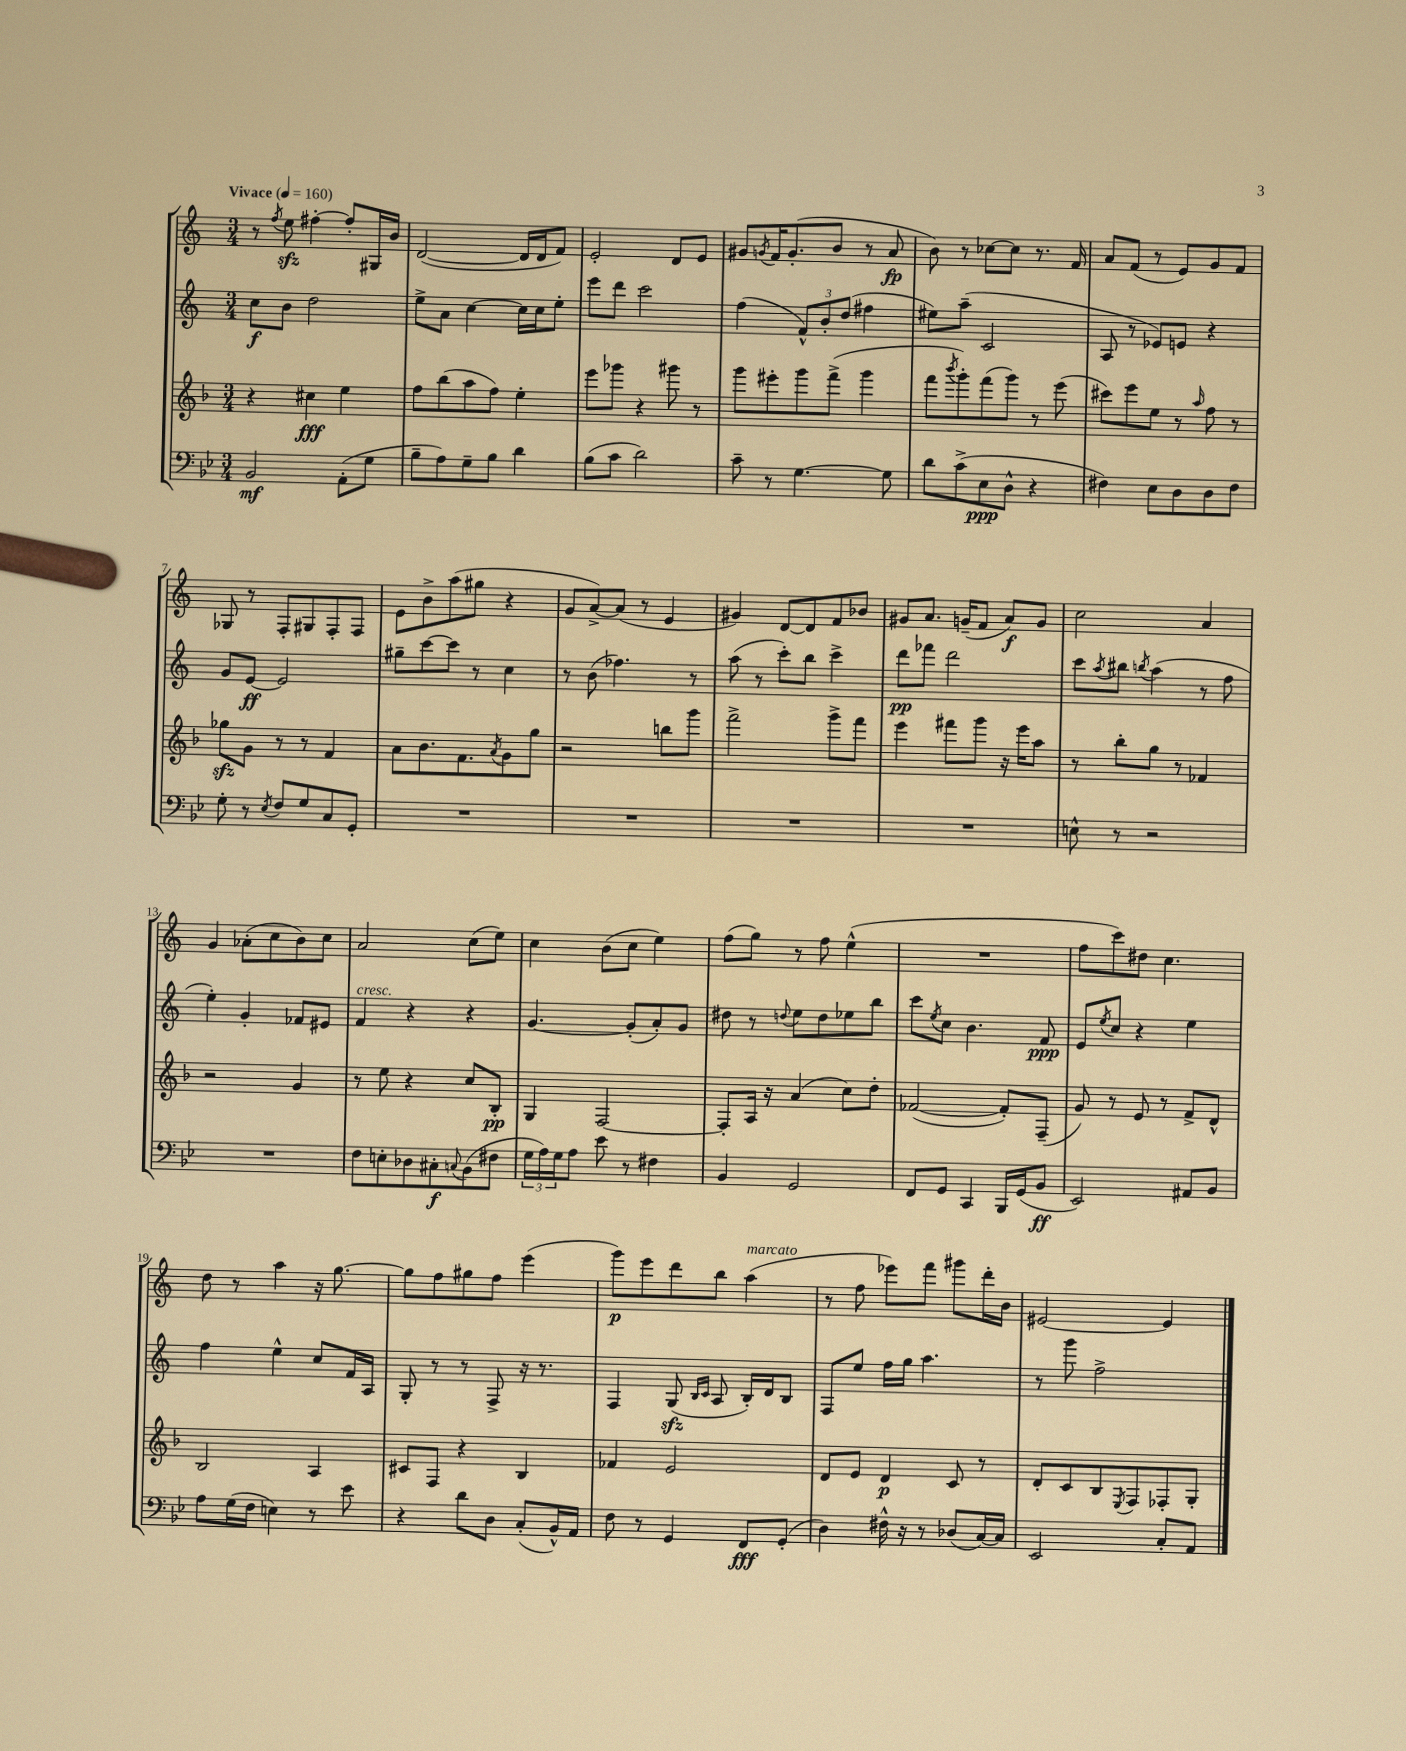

**kern	**dynam	**kern	**dynam	**kern	**dynam	**kern	**dynam
*part4	*part4	*part3	*part3	*part2	*part2	*part1	*part1
*staff4	*staff4	*staff3	*staff3	*staff2	*staff2	*staff1	*staff1
*clefF4	*	*clefG2	*	*clefG2	*	*clefG2	*
*k[b-e-]	*	*k[b-]	*	*k[]	*	*k[]	*
*M3/4	*	*M3/4	*	*M3/4	*	*M3/4	*
*MM160	*	*MM160	*	*MM160	*	*MM160	*
=1	=1	=1	=1	=1	=1	=1	=1
!	!	!	!	!	!	!LO:TX:a:B:t=Vivace	!
2BB-/	mf	4r	.	8cc\L	f	8r	.
.	.	.	.	.	.	8qff/	.
.	.	.	.	8b\J	.	8eezz\	.
.	.	4cc#X\	fff	2dd\	.	[4ff#X'\	.
(8AA'\L	.	4ee\	.	.	.	8ff#'/L]	.
8G\J	.	.	.	.	.	16G#X/L	.
.	.	.	.	.	.	16b/JJ	.
=2	=2	=2	=2	=2	=2	=2	=2
8B-~\L	.	8ff\L	.	8ee^\L	.	([2d/	.
8A\)	.	(8bb-\	.	8a\J	.	.	.
8G~\	.	8aa\	.	[4cc\	.	.	.
8B-\J	.	8ff\J)	.	.	.	.	.
4d\	.	4ee'\	.	16cc\LL]	.	16d/LL]	.
.	.	.	.	16cc\J	.	16d/J	.
.	.	.	.	8ee'\J	.	8f/J)	.
=3	=3	=3	=3	=3	=3	=3	=3
(8B-\L	.	8eee\L	.	8eee\L	.	2e'/	.
8c\J	.	8ggg-X\J	.	8ddd\J	.	.	.
2d\)	.	4r	.	2ccc\	.	.	.
.	.	8ggg#X\	.	.	.	8d/L	.
.	.	8r	.	.	.	8e/J	.
=4	=4	=4	=4	=4	=4	=4	=4
8c~\	.	8ggg\L	.	(4ff\	.	8g#X/L	.
.	.	.	.	.	.	8qgn/	.
8r	.	8eee#X'\	.	.	.	16f/K	.
.	.	.	.	.	.	(8.g'/	.
[4.G\	.	8ggg\	.	12f^^/L)	.	.	.
.	.	.	.	12b'/	.	.	.
.	.	(8fff^\J	.	.	.	8b/J	.
.	.	.	.	(12dd/J	.	.	.
.	.	4ggg\	.	4ff#X\	.	8r	.
8G\]	.	.	.	.	.	8a/	fp
=5	=5	=5	=5	=5	=5	=5	=5
8d\L	.	8fff\L	.	8ee#X\L)	.	8b\)	.
.	.	8qbbb-/	.	.	.	.	.
(8c^\	.	8ggg'\)	.	(8aa~\J	.	8r	.
8E-\	ppp	(8fff\	.	2c/	.	[8cc-X\L	.
8D^^\J	.	8ggg\J)	.	.	.	8cc-\J]	.
4r	.	8r	.	.	.	8.r	.
.	.	(8eee\	.	.	.	.	.
.	.	.	.	.	.	16f/	.
=6	=6	=6	=6	=6	=6	=6	=6
4F#X\)	.	8ccc#X\L)	.	8A/	.	8a/L	.
.	.	8eee\	.	8r	.	(8f/J	.
8E-\L	.	8ee\J	.	8e-X/L)	.	8r	.
8D\	.	8r	.	8en/J	.	8e/L)	.
.	.	16qqaa/	.	.	.	.	.
8D\	.	8ff\	.	4r	.	8g/	.
8F#\J	.	8r	.	.	.	8f/J	.
!!LO:LB:g=z
=7	=7	=7	=7	=7	=7	=7	=7
8G'\	.	8gg-Xzz\L	.	8g/L	.	8G-X/	.
8r	.	8g\J	.	[8e/J	ff	8r	.
8qE-/	.	.	.	.	.	.	.
8F/L	.	8r	.	2e/]	.	8F'/L	.
8G/	.	8r	.	.	.	8G#X/	.
8C/	.	4f/	.	.	.	8F'/	.
8GG'/J	.	.	.	.	.	8F/J	.
=8	=8	=8	=8	=8	=8	=8	=8
2.r	.	8a\L	.	8gg#X~\L	.	8e\L	.
.	.	8.b-\	.	[8ccc\	.	8b^\	.
.	.	.	.	8ccc\J]	.	(8aa\	.
.	.	8.f\	.	.	.	.	.
.	.	.	.	8r	.	8gg#X\J	.
.	.	8qa/	.	.	.	.	.
.	.	8g\	.	4cc\	.	4r	.
.	.	8gg\J	.	.	.	.	.
=9	=9	=9	=9	=9	=9	=9	=9
2.r	.	2r	.	8r	.	8g/L	.
.	.	.	.	(8b\	.	[8a^/)	.
.	.	.	.	4.ff-X\)	.	(8a/J]	.
.	.	.	.	.	.	8r	.
.	.	8bbn\L	.	.	.	4e/	.
.	.	8ggg\J	.	8r	.	.	.
=10	=10	=10	=10	=10	=10	=10	=10
2.r	.	2fff^\	.	(8aa\	.	4g#X/)	.
.	.	.	.	8r	.	.	.
.	.	.	.	8ccc'\L)	.	[8d/L	.
.	.	.	.	8bb\J	.	8d/]	.
.	.	8ggg^\L	.	4ccc^\	.	8f/	.
.	.	8fff\J	.	.	.	8b-X/J	.
=11	=11	=11	=11	=11	=11	=11	=11
2.r	.	4eee\	.	8ddd\L	pp	8g#X/L	.
.	.	.	.	8fff-X\J	.	8.a/J	.
.	.	8fff#X\L	.	2ddd\	.	.	.
.	.	.	.	.	.	(16gn~/KL	.
.	.	8ggg\J	.	.	.	8f/J	.
.	.	16r	.	.	.	8a/L)	f
.	.	16eee\KL	.	.	.	.	.
.	.	8aa\J	.	.	.	8g/J	.
=12	=12	=12	=12	=12	=12	=12	=12
8En^^\	.	8r	.	8ccc\L	.	2cc\	.
.	.	.	.	8qaa/	.	.	.
8r	.	8bb-'\L	.	8bb#X\J	.	.	.
.	.	.	.	8qbbn/	.	.	.
2r	.	8gg\J	.	(4aa\	.	.	.
.	.	8r	.	.	.	.	.
.	.	4f-X/	.	8r	.	4a/	.
.	.	.	.	8ff\	.	.	.
!!LO:LB:g=z
=13	=13	=13	=13	=13	=13	=13	=13
2.r	.	2r	.	4ee'\)	.	4g/	.
.	.	.	.	4g'/	.	(8a-X'\L	.
.	.	.	.	.	.	8cc\	.
.	.	4g/	.	8f-X/L	.	8b\)	.
.	.	.	.	8e#X/J	.	8cc\J	.
=14	=14	=14	=14	=14	=14	=14	=14
!	!	!	!	!LO:TX:a:i:t=cresc.	!	!	!
8F\L	.	8r	.	4f/	.	2a/	.
8En'\	.	8ee\	.	.	.	.	.
8D-X\	.	4r	.	4r	.	.	.
8C#X'\	f	.	.	.	.	.	.
8qqCn/	.	.	.	.	.	.	.
(8BB-\	.	8cc/L	.	4r	.	(8cc\L	.
8F#X\J	.	8B-'/J	pp	.	.	8ee\J)	.
=15	=15	=15	=15	=15	=15	=15	=15
24G\LL	.	4G/	.	[4.g/	.	4cc\	.
24A\)	.	.	.	.	.	.	.
24G\J	.	.	.	.	.	.	.
8A\J	.	.	.	.	.	.	.
8e-\	.	[2F/	.	.	.	(8b\L	.
8r	.	.	.	(8g'/L]	.	8cc\J	.
4F#X\	.	.	.	8a'/)	.	4ee\)	.
.	.	.	.	8g/J	.	.	.
=16	=16	=16	=16	=16	=16	=16	=16
4BB-/	.	8F'/L]	.	8dd#X\	.	(8ff\L	.
.	.	16A/Jk	.	8r	.	8gg\J)	.
.	.	16r	.	.	.	.	.
.	.	.	.	8qqddn/	.	.	.
2GG/	.	(4a/	.	8ee\L	.	8r	.
.	.	.	.	8dd\	.	8ff\	.
.	.	8cc\L)	.	8ee-X\	.	(4ee^^\	.
.	.	8dd'\J	.	8bb\J	.	.	.
=17	=17	=17	=17	=17	=17	=17	=17
8FF/L	.	([2f-X/	.	8ccc\L	.	2.r	.
.	.	.	.	8qee/	.	.	.
8GG/J	.	.	.	8cc\J	.	.	.
4CC/	.	.	.	4.b\	.	.	.
16BBB-/LL	.	8f-'/L])	.	.	.	.	.
(16GG/J	.	.	.	.	.	.	.
8BB-/J	ff	(8F~/J	.	8f/	ppp	.	.
=18	=18	=18	=18	=18	=18	=18	=18
2EE-/)	.	8g/)	.	8e/L	.	8ff\L	.
.	.	.	.	8qee/	.	.	.
.	.	8r	.	8cc/J	.	8ccc\)	.
.	.	8e/	.	4r	.	8dd#X\J	.
.	.	8r	.	.	.	4.cc\	.
8AA#X/L	.	8f^/L	.	4ee\	.	.	.
8BB-/J	.	8d^^/J	.	.	.	.	.
!!LO:LB:g=z
=19	=19	=19	=19	=19	=19	=19	=19
8A\L	.	2B-/	.	4ff\	.	8dd\	.
(16G\L	.	.	.	.	.	8r	.
16F\JJ	.	.	.	.	.	.	.
4En\)	.	.	.	4ee^^\	.	4aa\	.
8r	.	4A/	.	8cc/L	.	16r	.
.	.	.	.	.	.	[8.gg\	.
8e-\	.	.	.	16f/L	.	.	.
.	.	.	.	16A/JJ	.	.	.
=20	=20	=20	=20	=20	=20	=20	=20
4r	.	8c#X/L	.	8G'/	.	8gg\L]	.
.	.	8F/J	.	8r	.	8ff\	.
8d\L	.	4r	.	8r	.	8gg#X\	.
8D\J	.	.	.	8F^/	.	8ff\J	.
(8C'/L	.	4B-/	.	16r	.	(4eee\	.
.	.	.	.	8.r	.	.	.
16BB-^^/L)	.	.	.	.	.	.	.
16AA/JJ	.	.	.	.	.	.	.
=21	=21	=21	=21	=21	=21	=21	=21
8F\	.	4f-X/	.	4F/	.	8ggg\L)	p
8r	.	.	.	.	.	8eee\	.
4GG/	.	2e/	.	(8Gzz/	.	8ddd\	.
.	.	.	.	16qqB/LL	.	.	.
.	.	.	.	16qqc/JJ	.	.	.
.	.	.	.	8A/	.	8bb\J	.
!	!	!	!	!	!	!LO:TX:a:i:t=marcato	!
8FF/L	fff	.	.	16B'/LL)	.	(4aa\	.
.	.	.	.	16d/J	.	.	.
(8GG'/J	.	.	.	8B/J	.	.	.
=22	=22	=22	=22	=22	=22	=22	=22
4D\)	.	8d/L	.	8F/L	.	8r	.
.	.	8e/J	.	8ee/J	.	8ff\	.
16F#X^^\	.	4d/	p	16ff\LL	.	8eee-X\L)	.
16r	.	.	.	16gg\JJ	.	.	.
8r	.	.	.	4.aa\	.	8fff\J	.
(8D-X/L	.	8c/	.	.	.	8ggg#X\L	.
[16C/L)	.	8r	.	.	.	16ddd'\L	.
16C/JJ]	.	.	.	.	.	16b\JJ	.
=23	=23	=23	=23	=23	=23	=23	=23
2EE-/	.	8d'/L	.	8r	.	[2e#X/	.
.	.	8c/	.	8ggg\	.	.	.
.	.	8B-/	.	2ff^\	.	.	.
.	.	8qE/	.	.	.	.	.
.	.	8F/	.	.	.	.	.
8C'/L	.	8F-X'/	.	.	.	4e#/]	.
8AA/J	.	8G'/J	.	.	.	.	.
==	==	==	==	==	==	==	==
*-	*-	*-	*-	*-	*-	*-	*-
